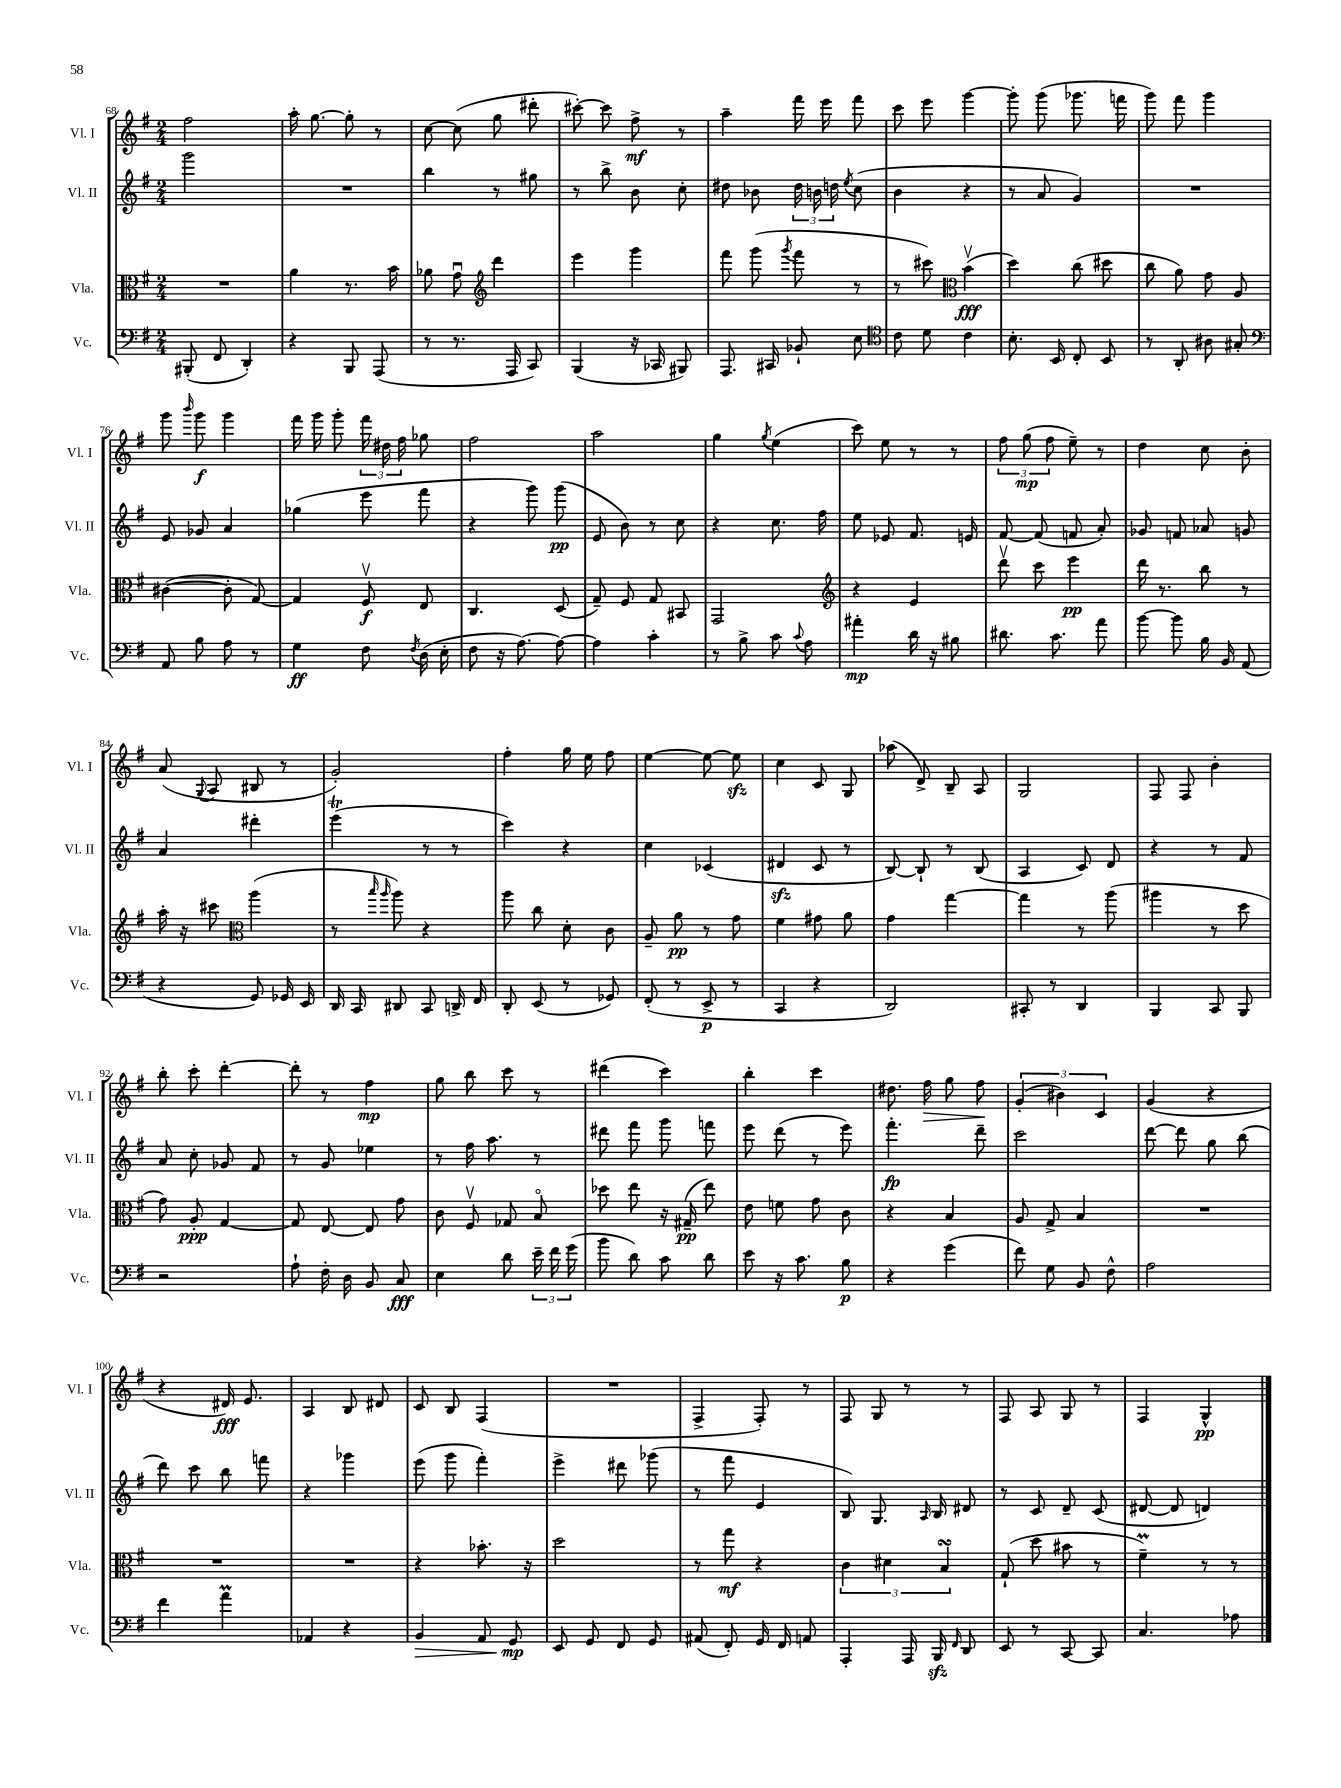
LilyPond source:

<<
\new StaffGroup <<
\new Staff = "s0" \with { instrumentName = "Vl. I" shortInstrumentName = "Vl. I" } {
    \clef treble \key g \major \numericTimeSignature \time 2/4
    \autoBeamOff fis''2 |
    a''16-. g''8.~ g''8-. r8 |
    c''8~ c''8( g''8 dis'''8-. |
    cis'''8~-.) cis'''8 fis''8->\mf r8 |
    a''4-- fis'''16 e'''16 fis'''8 |
    c'''8 e'''8 g'''4~ |
    g'''8-. g'''8( ges'''8. f'''16 |
    g'''8) fis'''8 g'''4 |
    g'''8 \grace { b'''16 } g'''8\f g'''4 |
    fis'''16 g'''16 g'''8-. \tuplet 3/2 { fis'''16 dis''16 fis''16 } ges''8 |
    fis''2 |
    a''2 |
    g''4 \acciaccatura { g''8 } e''4( |
    c'''8) e''8 r8 r8 |
    \tuplet 3/2 { fis''8 g''8\mp( fis''8 } e''8--) r8 |
    d''4 c''8 b'8-. |
    a'8( \appoggiatura { g8 } a8 bis8 r8 |
    g'2-.) |
    fis''4-. g''16 e''16 fis''8 |
    e''4~ e''8~ e''8\sfz |
    c''4 c'8 g8 |
    aes''8( d'8->) b8-- a8 |
    g2 |
    fis8 fis8 b'4-. |
    b''8-. c'''8-. d'''4~-. |
    d'''8-. r8 fis''4\mp |
    g''8 b''8 c'''8 r8 |
    dis'''4( c'''4) |
    b''4-. c'''4 |
    dis''8. fis''16\> g''8 fis''8\! |
    \tuplet 3/2 { g'4-.( bis'4) c'4 } |
    g'4( r4 |
    r4 dis'16\fff) e'8. |
    a4 b8 dis'8 |
    c'8 b8 fis4( |
    R2 |
    fis4-> fis8-.) r8 |
    fis8 g8 r8 r8 |
    fis8 a8 g8 r8 |
    fis4 g4-^\pp \bar "|." |
}
\new Staff = "s1" \with { instrumentName = "Vl. II" shortInstrumentName = "Vl. II" } {
    \clef treble \key g \major \numericTimeSignature \time 2/4
    \autoBeamOff g'''2 |
    R2 |
    b''4 r8 gis''8 |
    r8 b''8-> b'8 c''8-. |
    dis''8 bes'8 \tuplet 3/2 { dis''16 b'16 d''16 } \acciaccatura { e''8 } c''8( |
    b'4 r4 |
    r8 a'8 g'4) |
    R2 |
    e'8 ges'8 a'4 |
    ges''4( e'''8 fis'''8 |
    r4 g'''8) g'''8\pp( |
    e'8 b'8) r8 c''8 |
    r4 c''8. fis''16 |
    e''8 ees'8 fis'8. e'16 |
    fis'8~ fis'8( f'8 a'8-.) |
    ges'8 f'8 aes'8 g'8 |
    a'4 dis'''4-. |
    e'''4\trill( r8 r8 |
    c'''4) r4 |
    c''4 ces'4( |
    dis'4\sfz c'8 r8 |
    b8~) b8-! r8 b8( |
    a4 c'8) d'8 |
    r4 r8 fis'8 |
    a'8 c''8-. ges'8 fis'8 |
    r8 g'8 ees''4 |
    r8 fis''16 a''8. r8 |
    dis'''8 fis'''8 g'''8 f'''8 |
    e'''8 d'''8( r8 e'''8) |
    fis'''4.-.\fp d'''8-- |
    c'''2 |
    d'''8~ d'''8 g''8 b''8( |
    d'''8) c'''8 b''8 f'''8 |
    r4 ges'''4 |
    e'''8( g'''8 fis'''4-.) |
    e'''4-> dis'''8 ges'''8( |
    r8 fis'''8 e'4 |
    b8) g8. \grace { a16 } b16 dis'8 |
    r8 c'8 d'8-- c'8( |
    dis'8~ dis'8 d'4) \bar "|." |
}
\new Staff = "s2" \with { instrumentName = "Vla." shortInstrumentName = "Vla." } {
    \clef alto \key g \major \numericTimeSignature \time 2/4
    \autoBeamOff R2 |
    a'4 r8. b'16 |
    aes'8 g'8\downbow \clef treble d'''4 |
    e'''4 g'''4 |
    fis'''8 g'''8( \acciaccatura { g'''8 } fis'''8 r8 |
    r8 cis'''8) \clef alto b'4\upbow\fff( |
    d''4) c''8( dis''8 |
    c''8 a'8) g'8 a8 |
    cis'4~( cis'8-. g8~) |
    g4 fis8\upbow\f e8 |
    c4. d8( |
    g8--) fis8 g8 bis,8 |
    g,2 |
    \clef treble r4 e'4 |
    d'''8\upbow c'''8 e'''4\pp |
    d'''16 r8. b''8 r8 |
    a''16-. r16 cis'''8 \clef alto a''4( |
    r8 \grace { b''16 a''16 } a''8) r4 |
    a''8 c''8 d'8-. c'8 |
    a8-- a'8\pp r8 g'8 |
    fis'4 gis'8 a'8 |
    g'4 g''4~ |
    g''4 r8 a''8( |
    ais''4 r8 d''8 |
    g'8) a8-.\ppp g4~ |
    g8 e8~ e8 g'8 |
    c'8 fis8\upbow ges8 b8\flageolet |
    des''8 e''8 r16 gis16--\pp( e''8) |
    e'8 f'8 g'8 c'8 |
    r4 b4 |
    a8 g8-> b4 |
    R2 |
    R2 |
    R2 |
    r4 bes'8.-. r16 |
    d''2 |
    r8 g''8\mf r4 |
    \tuplet 3/2 { c'4 dis'4 b4\turn } |
    g8-!( d''8 bis'8 r8 |
    fis'4--\prall) r8 r8 \bar "|." |
}
\new Staff = "s3" \with { instrumentName = "Vc." shortInstrumentName = "Vc." } {
    \clef bass \key g \major \numericTimeSignature \time 2/4
    \autoBeamOff bis,,8-.( fis,8 d,4-.) |
    r4 b,,8 a,,8( |
    r8 r8. a,,16 c,8) |
    b,,4( r16 ces,16 bis,,8) |
    a,,8. cis,16 bes,8-! e8 |
    \clef tenor c'8 d'8 c'4 |
    b8.-. b,16 c8-. b,8 |
    r8 a,8-. ais8 gis8-. |
    \clef bass a,8 b8 a8 r8 |
    g4\ff fis8 \acciaccatura { fis8 } d16( e16-. |
    fis8 r16 a8.~) a8~ |
    a4 c'4-. |
    r8 b8-> c'8 \appoggiatura { c'8 } a8 |
    ais'4-.\mp d'16 r16 bis8 |
    dis'8. c'8. a'8 |
    b'8~ b'8 b16 b,16 a,8( |
    r4 g,8) ges,16 e,16 |
    d,16 c,16 dis,8 c,8 d,16-> fis,16 |
    d,8-. e,8( r8 ges,8) |
    fis,8-.( r8 e,8->\p r8 |
    c,4 r4 |
    d,2) |
    cis,8-. r8 d,4 |
    b,,4 c,8 b,,8 |
    r2 |
    a8-! fis16-. d16 b,8 c8\fff |
    e4 d'8 \tuplet 3/2 { e'16-- fis'16 g'16( } |
    b'8 d'8) c'8 d'8 |
    e'8 r16 c'8. b8\p |
    r4 g'4( |
    fis'8) g8 b,8 fis8-^ |
    a2 |
    fis'4 a'4\prall |
    aes,4 r4 |
    b,4\> a,8 g,8\mp\! |
    e,8 g,8 fis,8 g,8 |
    ais,8( fis,8-.) g,16 fis,16 a,8 |
    a,,4-. a,,16 b,,16\sfz \grace { fis,16 } d,8 |
    e,8 r8 c,8~ c,8 |
    c4. aes8 \bar "|." |
}
>>
>>
\layout { \context { \Score currentBarNumber = #68 } }
